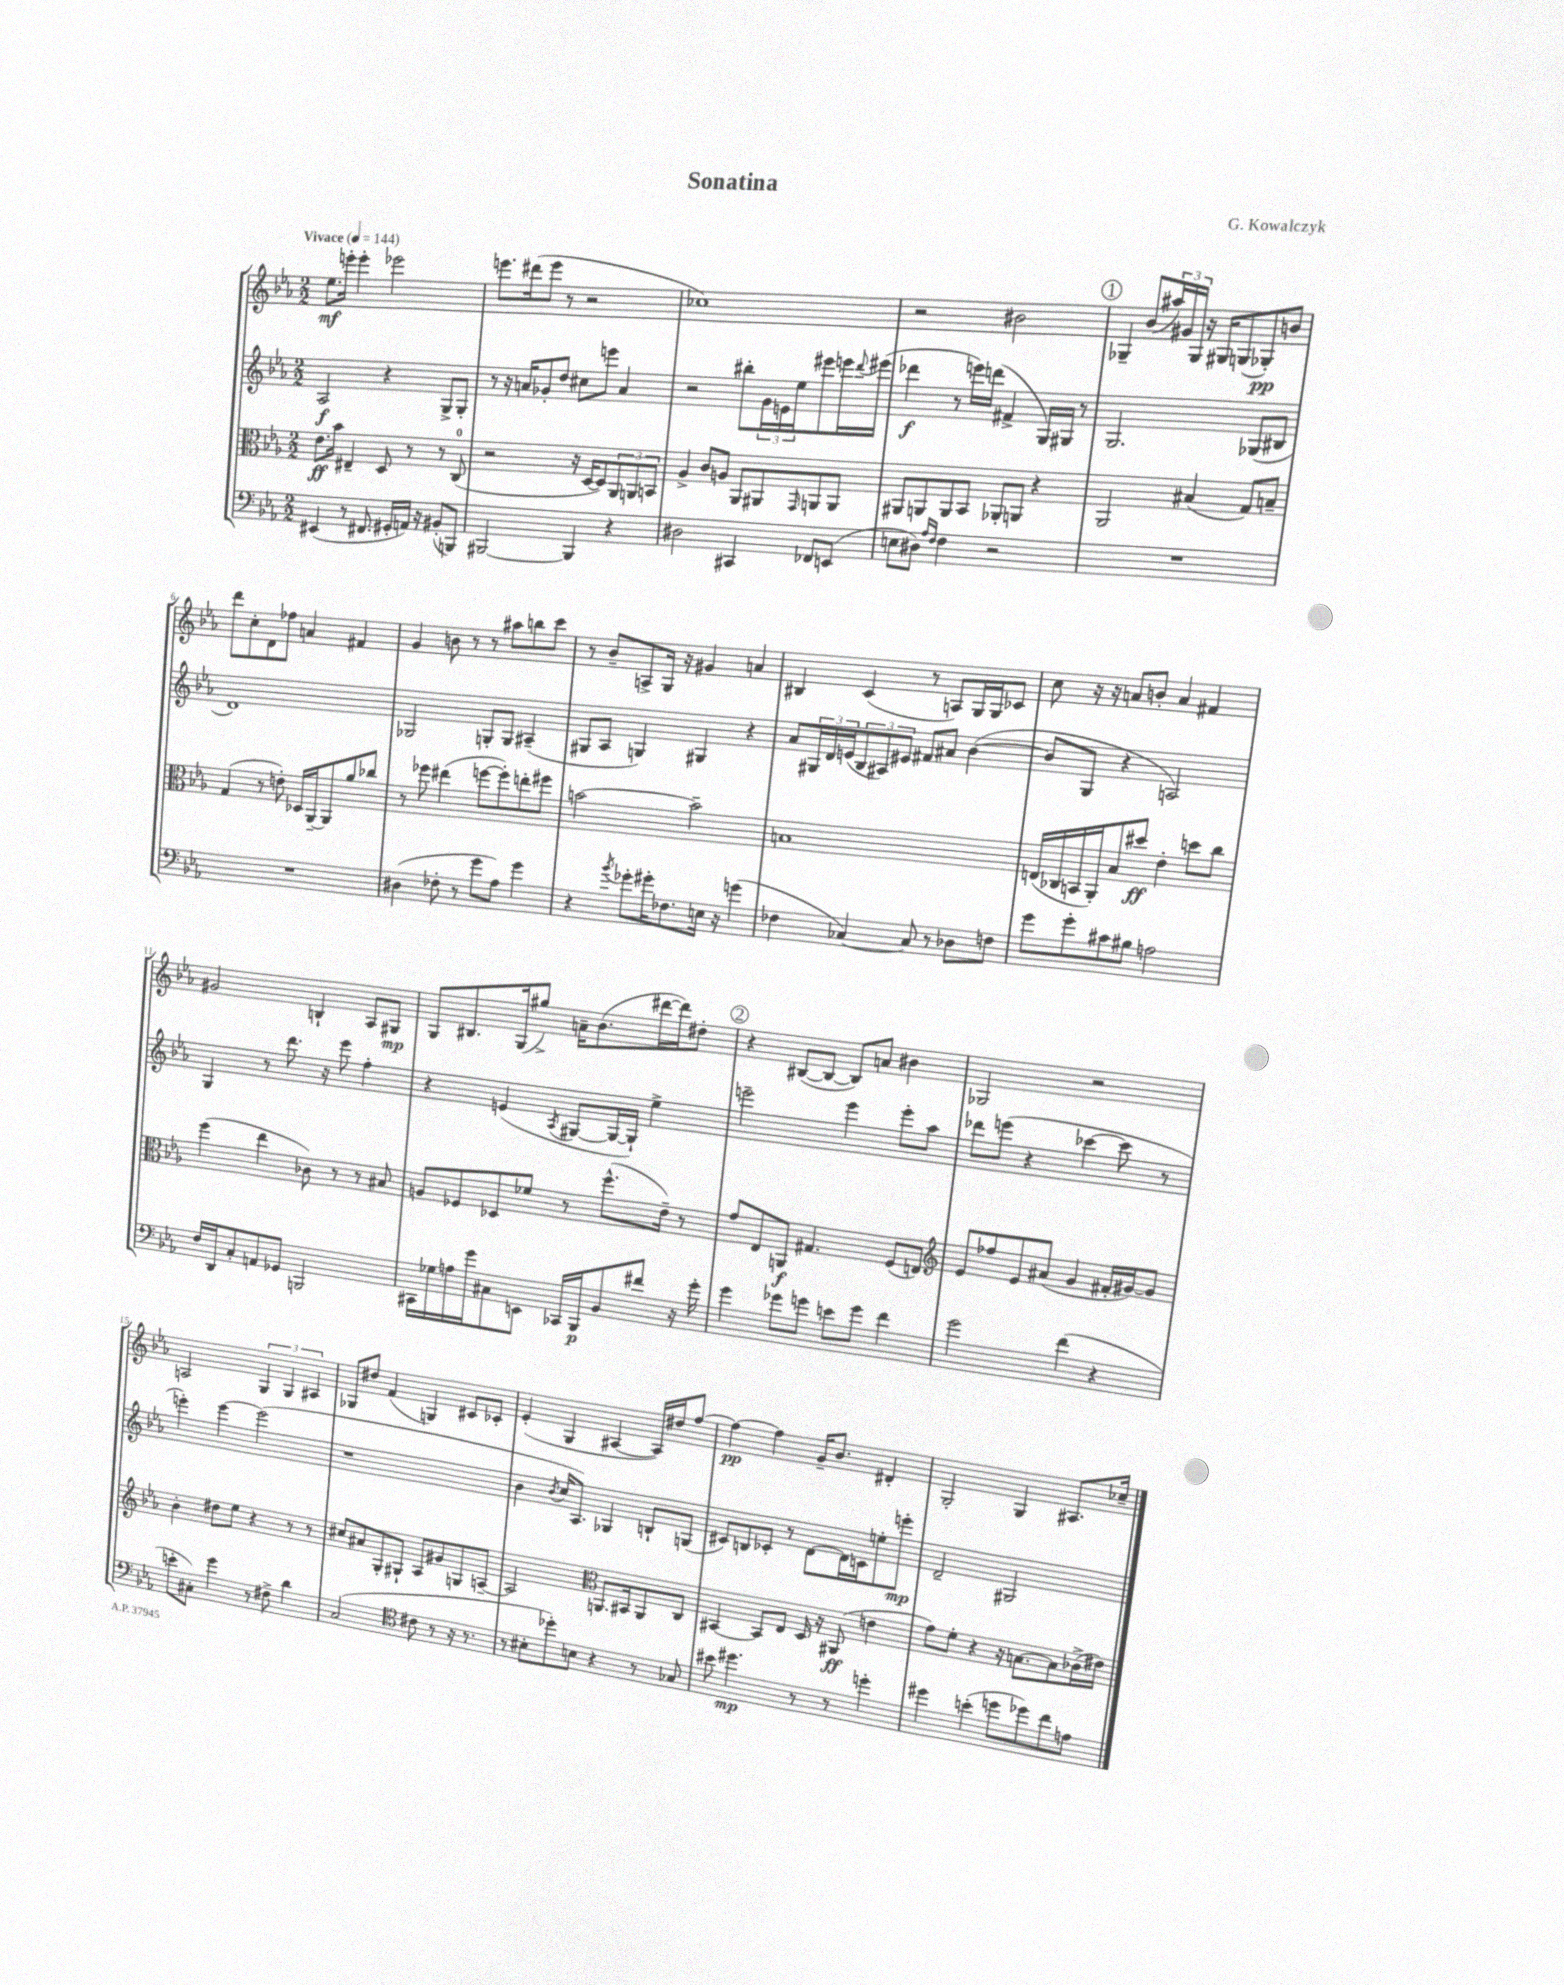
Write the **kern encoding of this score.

**kern	**kern	**kern	**kern
*staff4	*staff3	*staff2	*staff1
*clefF4	*clefC3	*clefG2	*clefG2
*k[b-e-a-]	*k[b-e-a-]	*k[b-e-a-]	*k[b-e-a-]
*M2/2	*M2/2	*M2/2	*M2/2
*MM144	*MM144	*MM144	*MM144
(4EE#	8.e-	2A-	8.ee-
.	16b-	.	16eee'
8r	4E#~	.	4eee'
8.FF#	.	.	.
.	8D	4r	2eee-
16GG#'	.	.	.
16AA)	8r	.	.
16r	.	.	.
(8BB#'	8r	8G^	.
8BBB)	(8C	8G'	.
=	=	=	=
[2BBB#	2r	8r	8.eee
.	.	16r	.
.	.	16a	(16ddd#
.	.	8g-'	8eee
.	.	8dd	8r
4BBB#]	16r	8cc#	2r
.	[16D	.	.
.	8D])	8eee	.
4r	12AA-	4a	.
.	12AA	.	.
.	12BB	.	.
=	=	=	=
2D#	4A-^	2r	1cc-)
.	8c	.	.
.	8A	.	.
4CC#	8AA-	8bb#'	.
.	8AA#	24g	.
.	.	24e	.
.	.	24ee-	.
.	16qqGG	.	.
8FF-	8AA	8eee#	.
(8EE	8AA	16eee	.
.	.	8qqddd	.
.	.	(16eee#	.
=	=	=	=
8E	8AA#	4ddd-	2r
8D#)	8AA	.	.
16qqA-	.	.	.
16qqF	.	.	.
4F	8AA	8r	.
.	8BB-	16eee)	.
.	.	(16ddd	.
2r	8AA-'	4f#^	2b#
.	8AA	.	.
.	4r	16G)	.
.	.	16G#	.
.	.	8r	.
=	=	=	=
1r	2AA-	2.G	4G-~
.	.	.	(8b-
.	.	.	24aa#)
.	.	.	24g#
.	.	.	24G-
.	(4B#	.	16r
.	.	.	16G#
.	.	.	(8G
.	8G)	(8G-	8G-')
.	8B~	8B#	8b
=	=	=	=
1r	(4G	1d)	8ddd
.	.	.	8cc'
.	8r	.	8d
.	8e')	.	8ff-
.	16D-	.	4a
.	[16AA-~	.	.
.	8AA-]	.	.
.	8a-	.	4f#
.	8cc-	.	.
=	=	=	=
(4D#	8r	2G-	4g
.	8ff-	.	.
8F-'	(4ee#	.	8b
8r	.	.	8r
8g	[8ff	8G'	8r
8A-)	8ff'])	8G	8aa#
4g	8ee'	(4A#~	8bb
.	8ff#	.	8ccc
=	=	=	=
4r	[2b	8G#	8r
.	.	8A-	8b-~
8qb-	.	.	.
8g-'	.	4G)	8A^
16g#'	.	.	16G
8.F-	.	.	16r
.	2b~]	4G#	4g#
16E	.	.	.
16r	.	.	.
(4g	.	4r	4a
=	=	=	=
4F-	1B	8a-	4B#
.	.	24G#	.
.	.	24d	.
.	.	(24e	.
[4C-)	.	12B-	(4c
.	.	12A#)	.
.	.	12e#	.
8C-]	.	8f#	8r
8r	.	8a#	8A)
8D-	.	([4b-	16G
.	.	.	16G
8F	.	.	8c-
=	=	=	=
8g	(16E	8b-]	8cc
.	16C-	.	.
8g'	16BB	8G	16r
.	16AA-')	.	16r
8c#	8B-	4r	8a
8B#	8dd#	.	8b'
2A	4e-'	2A)	4a
.	8dd	.	4f#
.	8cc	.	.
=	=	=	=
16F	(4ff	4G	2g#
16DD	.	.	.
8C'	.	.	.
8AA	4ee-	8r	.
8GG-	.	8.ddd	.
2BBB	8c-)	.	4B`
.	.	16r	.
.	8r	8eee-	.
.	8r	4ff'	8A-
.	8B#	.	8G#
=	=	=	=
16CC#	8A	4r	8G
16G-	.	.	.
16A	8F-	.	8.B#
16g	.	.	.
8C#	8D-	(4e	.
.	.	.	(16G
8EE	8f-	.	8gg#^)
.	.	8qA-	.
16CC-	8r	[8G#	16a~
16BBB-	.	.	(8.b-
8BB-	(8.ff^^	16G#_	.
.	.	16G#`])	.
8f#	.	4ee-^	[16ddd#
.	16e-~)	.	16ddd#])
16r	8r	.	8dd#'
16g'	.	.	.
=	=	=	=
4g	8g	2eee~	4r
.	8E-	.	.
8g-	8AA	.	([8B#
8g	4.G#	.	8B#_
8e	.	4eee	8B#])
8g	.	.	8a
4f	(8F	8eee'	4b#
.	8E)	8aa-	.
=	=	=	=
*	*clefG2	*	*
2g	8e-	8ddd-	2G-
.	8ff-	(8eee	.
.	8e-	4r	.
.	(8a#	.	.
(4f	4g	[4ccc-	2r
4r	16f#'	8ccc-]	.
.	[16g#)	.	.
.	8g#]	8r	.
=	=	=	=
8e'	4b-'	4eee')	2A
8C#')	.	.	.
4g	8dd#	[4eee	.
.	8ee-	.	.
8r	4r	(2eee]	6G
8F#^	.	.	.
.	.	.	6G
4d	8r	.	.
.	.	.	6A#
.	8r	.	.
=	=	=	=
(2C	8cc#	1r	8G-
.	8a#	.	8dd#
.	8G'	.	(4f
.	8G#`	.	.
*clefC4	*	*	*
8c#	8A-	.	4G)
8r	8g#	.	.
16r	8G	.	8c#
8.r	.	.	.
.	[8A~	.	8c-'
=	=	=	=
8r	2A]	4b-	(4e-'
8B#'	.	.	.
.	.	8qb-	.
8dd-')	.	16cc	4G
.	.	8.A-)	.
8B	.	.	.
*	*clefC3	*	*
4r	8.AA	4G-	[4A#
.	16BB#	.	.
8r	8AA	8B`	16A#])
.	.	.	16dd#
8G-	8C	(8G	[8ff
=	=	=	=
8b#	[4BB#	8c#)	4ff_
4.dd#	.	8B	.
.	8BB#]	8c-'	4ff]
.	8E-	8r	.
8r	16D	[8d	16g~
.	16r	.	8.b-
8r	(8AA#	16d]	.
.	.	16c	.
4dd'	4e	8ee'	4d#'
.	.	8eee'	.
=	=	=	=
4dd#	8g)	2d~	2G'
.	8f'	.	.
(4b'	4r	.	.
8dd	16r	2G#	4G
.	[8.B	.	.
8dd-)	.	.	.
8cc	8B]	.	8.A#
8e	(16c-^	.	.
.	16e#)	.	16cc-~
==	==	==	==
*-	*-	*-	*-
